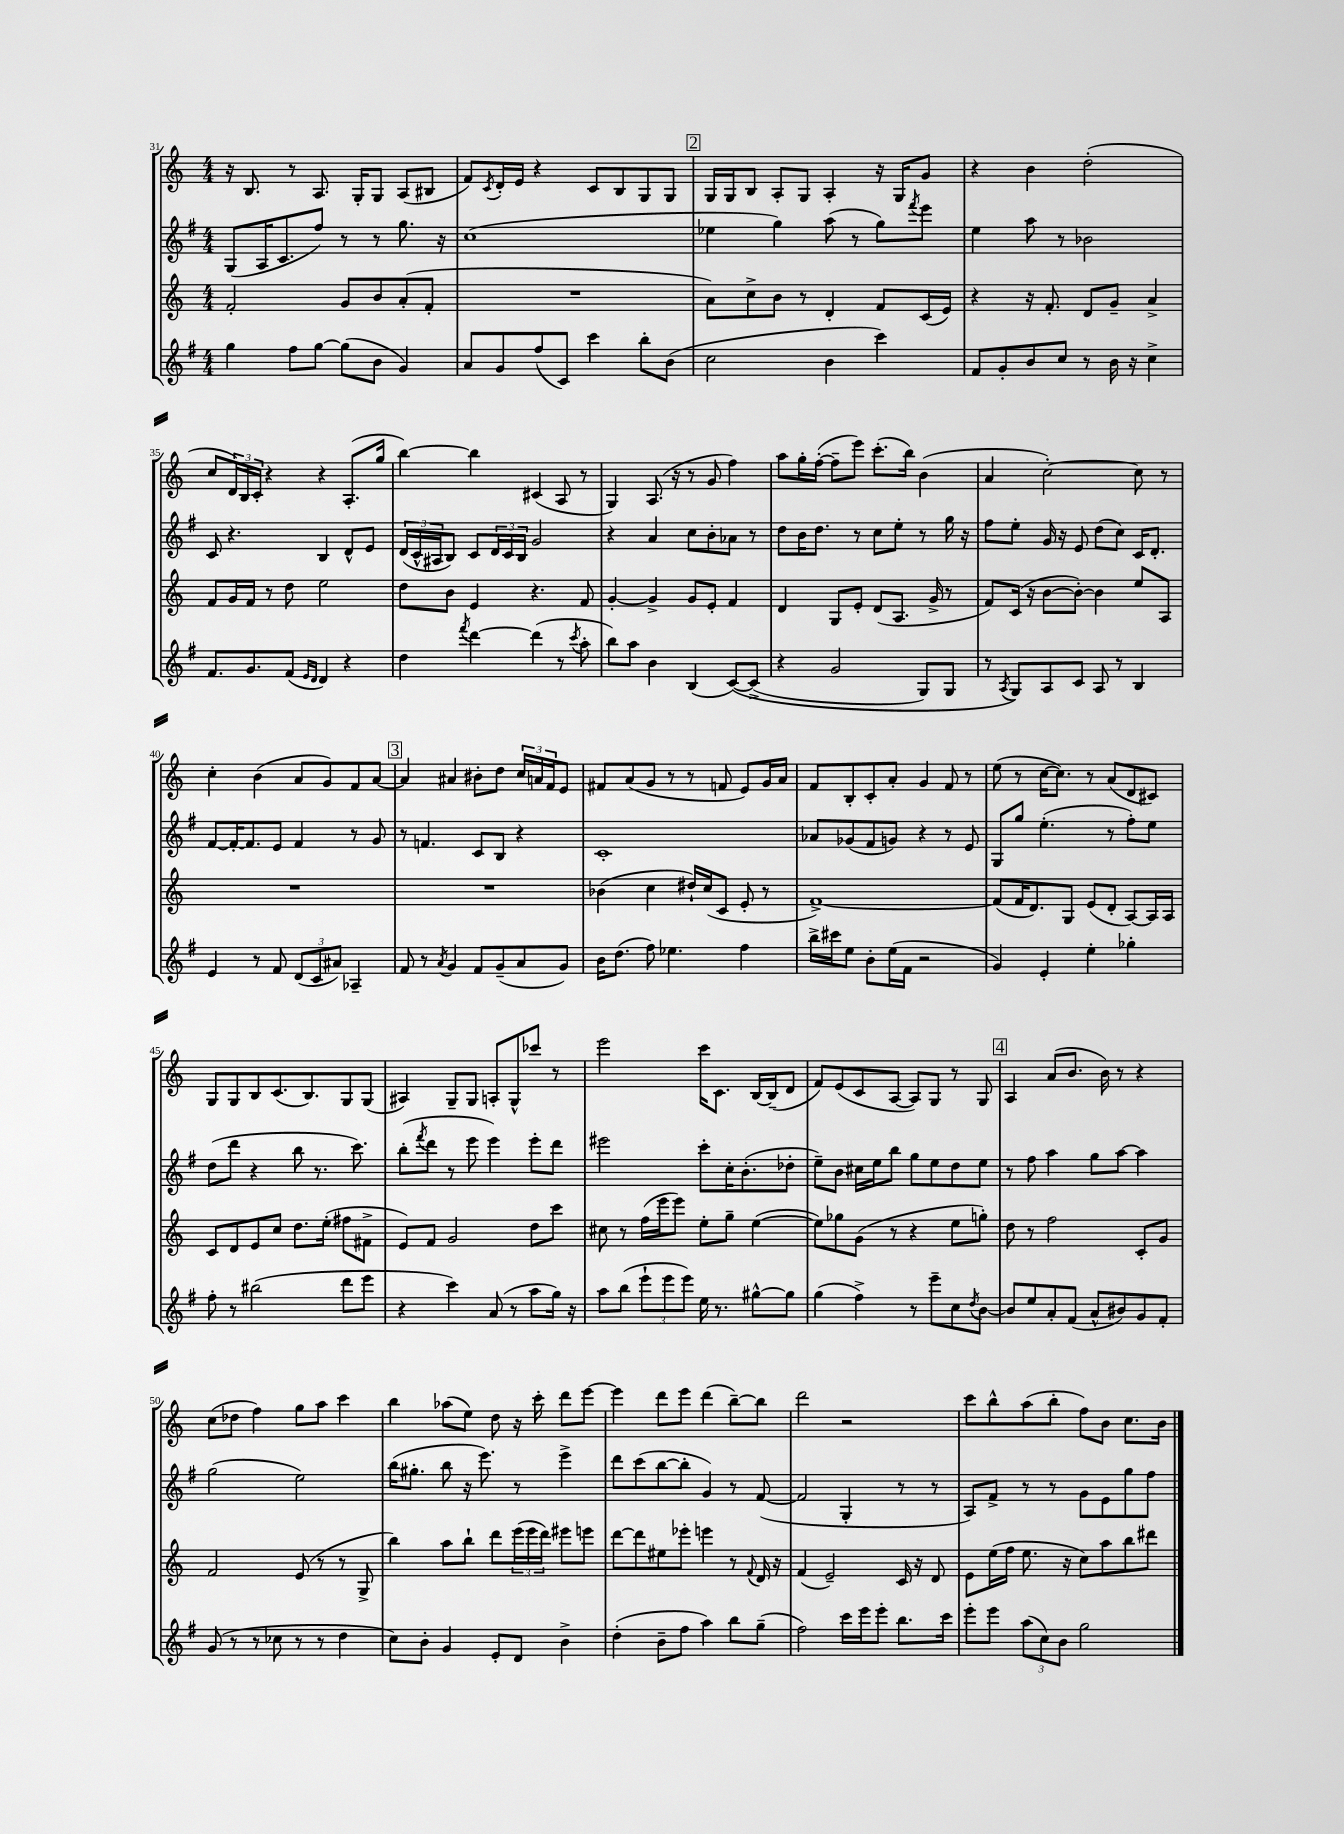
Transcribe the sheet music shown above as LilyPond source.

<<
\new StaffGroup <<
\new Staff = "s0" {
    \clef treble \key c \major \numericTimeSignature \time 4/4
    r16 b8. r8 a8. g16-. g8 a8( bis8 |
    f'8) \acciaccatura { c'8 } d'16-. e'16 r4 c'8 b8 g8 g8 |
    \mark \markup { \box "2" } g16 g16 b8 a8-. g8 a4-. r16 g16 g'8 |
    r4 b'4 d''2-.( |
    c''8 \tuplet 3/2 { d'16) b16 c'16-. } r4 r4 a8.-.( g''16 |
    b''4~) b''4 cis'4( a8 r8 |
    g4) a8.( r16 r8 g'8 f''4) |
    a''8 g''16-. f''16~-.( f''8-- e'''8) c'''8.-.( b''16) b'4( |
    a'4 c''2~-.) c''8 r8 |
    c''4-. b'4( a'8 g'8) f'8 a'8~ |
    \mark \markup { \box "3" } a'4 ais'4 bis'8-. d''8 \tuplet 3/2 { c''16 a'16 f'16 } e'8 |
    fis'8 a'8( g'8 r8 r8 f'8 e'8) g'16 a'16 |
    f'8 b8-. c'8-. a'8-. g'4 f'8 r8 |
    e''8( r8 c''16~ c''8.) r8 a'8( d'8 cis'8) |
    g8 g8 b8 c'8.( b8.) g8 g8( |
    ais4) g8-- g8 a8-. g8-^ ces'''8 r8 |
    e'''2 c'''16 c'8. b16~ b16--( d'8 |
    f'8) e'8( c'8 a8~ a8) g8 r8 g8 |
    \mark \markup { \box "4" } a4 a'8( b'8. b'16) r8 r4 |
    c''8( des''8 f''4) g''8 a''8 c'''4 |
    b''4 aes''8( e''8) d''8 r16 c'''16-. d'''8 e'''8~ |
    e'''4 d'''8 e'''8 d'''4( b''8~--) b''8 |
    d'''2 r2 |
    c'''8 b''8-^ a''8( b''8-. f''8) b'8 c''8. b'16 \bar "|." |
}
\new Staff = "s1" {
    \clef treble \key g \major \numericTimeSignature \time 4/4
    g8( a16 c'8. fis''8) r8 r8 g''8. r16 |
    c''1( |
    \mark \markup { \box "2" } ees''4 g''4) a''8( r8 g''8) \acciaccatura { fis'''8 } e'''8 |
    e''4 a''8 r8 bes'2 |
    c'8 r4. b4 d'8-^ e'8 |
    \tuplet 3/2 { d'16( c'16-^ ais16 } b8) c'8 \tuplet 3/2 { d'16 c'16 b16 } g'2 |
    r4 a'4 c''8 b'8-. aes'8 r8 |
    d''8 b'16 d''8. r8 c''8 e''8-. r8 g''16 r16 |
    fis''8 e''8-. g'16 r16 e'8 d''8( c''8) c'16 d'8.-. |
    fis'8~ fis'16~-. fis'8. e'8 fis'4 r8 g'8 |
    \mark \markup { \box "3" } r8 f'4. c'8 b8 r4 |
    c'1-. |
    aes'8 ges'8( fis'8 g'8) r4 r8 e'8 |
    g8 g''8 e''4.-.( r8 fis''8-.) e''8 |
    d''8( d'''8 r4 b''8 r8. c'''8.) |
    b''8-.( \acciaccatura { fis'''8 } d'''8 r8 e'''8 e'''4) e'''8-. d'''8 |
    eis'''2 c'''8-. c''16-. b'8.-.( des''8-. |
    e''8--) b'8 cis''16 e''16 b''8 g''8 e''8 d''8 e''8 |
    \mark \markup { \box "4" } r8 fis''8 a''4 g''8 a''8~ a''4 |
    g''2( e''2) |
    b''16( gis''8.-. b''8 r16 e'''8.) r8 e'''4-> |
    d'''8 c'''8( b''8~ b''8-. g'4) r8 fis'8~( |
    fis'2 g4-. r8 r8 |
    a8) fis'8-> r8 r8 g'8 e'8 g''8 fis''8 \bar "|." |
}
\new Staff = "s2" {
    \clef treble \key c \major \numericTimeSignature \time 4/4
    f'2-. g'8 b'8 a'8-.( f'8-. |
    R1 |
    \mark \markup { \box "2" } a'8) c''8-> b'8 r8 d'4-. f'8 c'16( e'16) |
    r4 r16 f'8.-. d'8 g'8-- a'4-> |
    f'8 g'16 f'16 r8 d''8 e''2 |
    d''8 b'8 e'4 r4. f'8 |
    g'4~-. g'4-> g'8 e'8-. f'4 |
    d'4 g8 e'8-. d'8( a8. g'16-> r8 |
    f'8) c'16( r16 b'8~ b'8~-.) b'4 e''8 a8 |
    R1 |
    \mark \markup { \box "3" } R1 |
    bes'4( c''4 dis''16-!) c''16( c'8 e'8-. r8 |
    f'1~->) |
    f'8( f'16 d'8.) g8 e'8( d'8-. a8~) a16 a16 |
    c'8 d'8 e'8 c''8 d''8. e''16-.( fis''8 fis'8-> |
    e'8) f'8 g'2 d''8 c'''8 |
    cis''8 r8 f''16( e'''16 e'''8) e''8-. g''8-- e''4~( |
    e''8) ges''8 g'8( r8 r4 e''8 g''8-.) |
    \mark \markup { \box "4" } d''8 r8 f''2 c'8-. g'8 |
    f'2 e'8( r8 r8 g8-> |
    b''4) a''8 b''8-! d'''8 \tuplet 3/2 { e'''16( e'''16 d'''16) } eis'''8 e'''8 |
    d'''8~ d'''8 eis''8 ees'''8-. e'''4 r8 \appoggiatura { f'8 } d'16 r16 |
    f'4( e'2--) c'16 r16 d'8 |
    e'8 e''16( f''16 e''8. r16 c''8) a''8 b''8 dis'''8 \bar "|." |
}
\new Staff = "s3" {
    \clef treble \key g \major \numericTimeSignature \time 4/4
    g''4 fis''8 g''8~ g''8( b'8 g'4) |
    a'8 g'8 fis''8( c'8) c'''4 b''8-. b'8( |
    \mark \markup { \box "2" } c''2 b'4 c'''4) |
    fis'8 g'8-. b'8 c''8 r8 b'16 r16 c''4-> |
    fis'8. g'8. fis'8( \grace { e'16 d'16 } d'4) r4 |
    d''4 \acciaccatura { fis'''8 } d'''4~ d'''4( r8 \acciaccatura { c'''8 } a''8-. |
    b''8) a''8 b'4 b4( c'8~)\( c'8->( |
    r4 g'2 g8) g8 |
    r8 \acciaccatura { a8 } g8\) a8 c'8 a8 r8 b4 |
    e'4 r8 fis'8 \tuplet 3/2 { d'8( c'8 ais'8) } aes4-- |
    \mark \markup { \box "3" } fis'8 r8 \acciaccatura { a'8 } g'4 fis'8 g'8--( a'8 g'8) |
    b'16 d''8.( fis''8) ees''4. fis''4 |
    b''16-> cis'''16 e''8 b'8-. e''16( fis'16 r2 |
    g'4) e'4-. e''4-. ges''4-. |
    fis''8-. r8 bis''2( d'''8 e'''8 |
    r4 c'''4) a'8( r8 a''8 g''16) r16 |
    a''8 b''8( \tuplet 3/2 { e'''8-! e'''8 e'''8) } e''16 r8. gis''8~-^ gis''8 |
    g''4( fis''4->) r8 e'''8-- c''8 \acciaccatura { d''8 } b'8~ |
    \mark \markup { \box "4" } b'8 e''8 a'8-. fis'8( a'8-^ bis'8) g'8 fis'8-. |
    g'8( r8 r8 ces''8 r8 r8 d''4 |
    c''8) b'8-. g'4 e'8-. d'8 b'4-> |
    d''4-.( b'8-- fis''8 a''4) b''8 g''8--( |
    fis''2) c'''16 e'''16 e'''8-. b''8. c'''16 |
    e'''8-. e'''8 \tuplet 3/2 { a''8( c''8) b'8 } g''2 \bar "|." |
}
>>
>>
\layout { \context { \Score currentBarNumber = #31 } }
